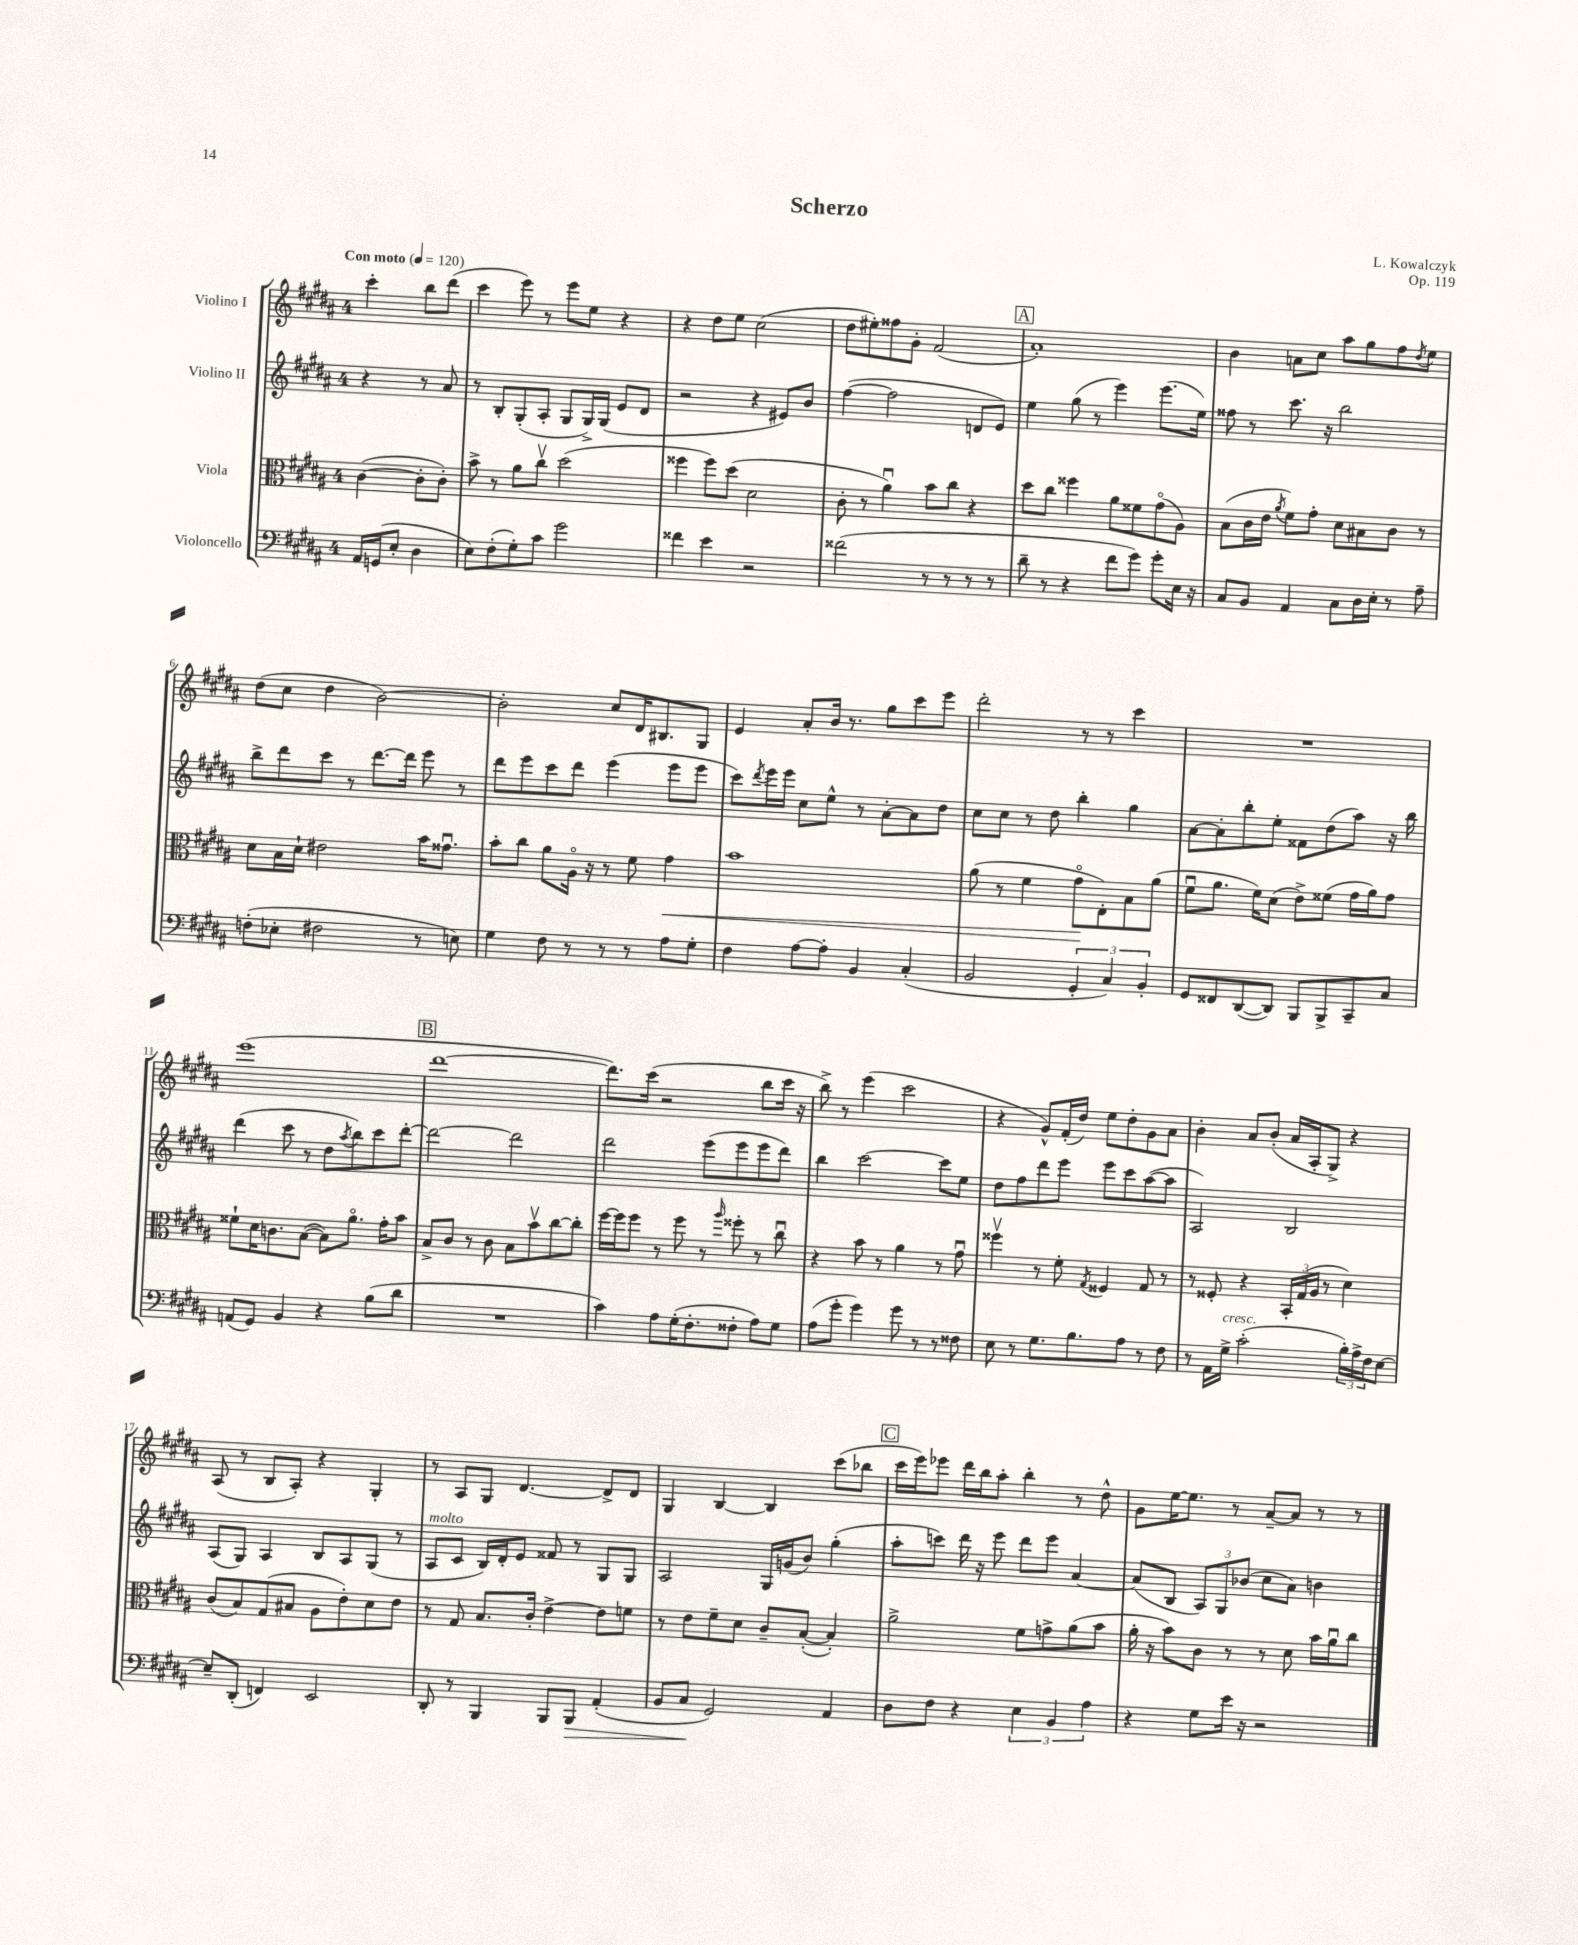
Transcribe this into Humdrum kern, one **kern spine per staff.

**kern	**kern	**kern	**kern
*staff4	*staff3	*staff2	*staff1
*clefF4	*clefC3	*clefG2	*clefG2
*k[f#c#g#d#a#]	*k[f#c#g#d#a#]	*k[f#c#g#d#a#]	*k[f#c#g#d#a#]
*M4/4	*M4/4	*M4/4	*M4/4
*MM120	*MM120	*MM120	*MM120
16AA#	([4c#	4r	4ccc#'
(16GG	.	.	.
8E'	.	.	.
4D#	8c#']	8r	8bb
.	8c#')	8a#	(8ddd#
=	=	=	=
8E)	8b^	8r	4ccc#
(8F#'	8r	8B'	.
8G#')	8a#	(8G#'	8eee)
8c#	8cc#v	8A#'	8r
2g#	(2dd#	8G#	8eee
.	.	16G#^)	8ee
.	.	(16G#	.
.	.	8e	4r
.	.	8d#	.
=	=	=	=
4f##	4ff##	2r	4r
4e	8ff##)	.	8dd#
.	(8dd#	.	8ee
2r	2d#	4r	(2cc#
.	.	8e#)	.
.	.	8b	.
=	=	=	=
(2f##	8c#'	([4ff#	8dd#
.	8r	.	8ee#')
.	4a#u)	2ff#]	8ff##
.	.	.	8g#'
8r	8b	.	(2f#
8r	8cc#	.	.
8r	4r	8d	.
8r	.	8e)	.
=	=	=	=
8d#~	8dd#	4ee	1a#')
8r	8cc#	.	.
4r	4ff##	(8gg#	.
.	.	8r	.
8f#	8a#	4eee)	.
8g#)	8f##	.	.
8g#'	(8g#o	(8.eee	.
16E	8A#)	.	.
16r	.	16ee)	.
=	=	=	=
8C#	(8B	8ff##	4b
8BB	16c#	8r	.
.	16e	.	.
.	8qa#	.	.
4AA#	8f#)	8.ccc#	8a
.	8g#'	.	8cc#
.	.	16r	.
8C#	8d#	2bb	8aa#
16D#	8B#	.	8gg#
16E'	.	.	.
8r	8c#	.	8ff#
.	.	.	8qdd#
8A#~	8r	.	8ee
=	=	=	=
(8F'	8d#	8bb^	(8dd#
8E-'	16B	8ddd#	8cc#
.	16d#`	.	.
2F#	2e#	8ccc#	4dd#
.	.	8r	.
.	.	[8.ddd#	[2b)
.	.	16ddd#]	.
8r	16b	8eee	.
.	8.g##u	.	.
8E)	.	8r	.
=	=	=	=
4G#	8b'	8ddd#	2b']
.	8cc#	8eee	.
8F#	8a#	8ccc#	.
8r	16A#o	8ddd#	.
.	16r	.	.
8r	8r	(4eee	8cc#
8r	8f#	.	16d#
.	.	.	8.B#
8A#	4g#	8eee	.
8G#'	.	8eee	8G#
=	=	=	=
4F#	1b	8ccc#)	4e
.	.	8qddd#	.
.	.	16eee	.
.	.	16eee	.
[8A#	.	8cc#	8a#'
8A#']	.	8ee^^	16b
.	.	.	8.r
4BB	.	8r	.
.	.	[8a#'	8gg#
(4C#'	.	8a#]	8ccc#
.	.	8dd#	8eee
=	=	=	=
2BB	(8a#	8cc#	2ddd#'
.	8r	8cc#	.
.	4f#	8r	.
.	.	8dd#	.
6GG#'	8g#o	4bb'	8r
.	8E')	.	8r
6C#)	.	.	.
.	8B	4gg#	4ccc#
6BB'	.	.	.
.	(8a#	.	.
=	=	=	=
8GG#	8f#u	[8a#	1r
8FF##	8.a#	8a#']	.
([8DD#	.	8bb'	.
.	16f#)	.	.
8DD#])	(8d#	8ee'	.
8BBB	8e^)	8f##	.
8BBB^	(8f##	(8dd#	.
8CC#~	16g#	8aa#)	.
.	16a#)	.	.
8C#	8g#	16r	.
.	.	16bb	.
=	=	=	=
(8AA	8f##`	(4ddd#	(1eee
8GG#)	16d#	.	.
.	8.c	.	.
4BB	.	8ccc#	.
.	([8B	8r	.
4r	8B])	8dd#	.
.	.	8qaa#	.
.	8.a#o	8bb)	.
(8B	.	8ccc#	.
.	16g#'	.	.
8d#	8b	[8ddd#'	.
=	=	=	=
1r	8B^	2ddd#_	[1ddd#
.	8c#	.	.
.	8r	.	.
.	8c#	.	.
.	8B	2ddd#]	.
.	8bv	.	.
.	[8cc#	.	.
.	8cc#']	.	.
=	=	=	=
4c#)	[16ff#	2ddd#	8.ddd#])
.	16ff#]	.	.
.	8ff#	.	.
.	.	.	(16ccc#
8A#	8r	.	2r
(16G#'	8ff#	.	.
8.F#'	.	.	.
.	8r	(8eee	.
.	16qqaa#	.	.
8F##'	8ff##'	8eee	.
8A#)	8r	8eee	8bb
8G#	8cc#u	8ddd#)	16ccc#
.	.	.	16r
=	=	=	=
(8A#	4r	4bb	8bb^)
8g#'	.	.	8r
4g#)	8b	[2ccc#	(4eee
.	8r	.	.
8g#	4a#	.	2ccc#
8r	.	.	.
8r	8r	8ccc#]	.
8F##	8g#u	8ee	.
=	=	=	=
8E	4ff##v	8dd#	4r
8r	.	8ff#	.
8.G#	8r	8ddd#	8g#^^)
.	8f#'	8eee	(16f#'
8.B	.	.	16dd#)
.	8qG#	.	.
.	4F##	8eee	8ee
8A#	.	8ccc#	8dd#'
8r	8G#	([8aa#	8g#
8F#	8r	8aa#]	8a#
=	=	=	=
8r	8r	2A#)	4b'
16AA#	8F##'	.	.
16G#^	.	.	.
(2c#'	4r	.	8a#
.	.	.	(8b'
.	24BB'	2B	16a#
.	(24G#	.	.
.	.	.	16A#'
.	24A#	.	.
.	8r	.	8G#^)
24B')	4d#)	.	4r
24A#^	.	.	.
24F#	.	.	.
[8E	.	.	.
=	=	=	=
8E~]	(8c#	(8A#	(8A#
(8DD#'	8B)	8G#)	8r
4FF)	(8G#	4A#	8B
.	8B#	.	8A#')
2EE	8A#	8B	4r
.	8e')	8A#	.
.	8d#	(8G#	4G#'
.	8e	8r	.
=	=	=	=
8DD#'	8r	8A#	8r
8r	8G#	8c#	8A#
4BBB	8.B	16B)	8G#
.	.	16d#'	.
.	.	8e	[4.d#
.	16c#'	.	.
8BBB	[4e^	8f##	.
8BBB	.	8r	.
(4AA#'	8e]	8G#	8d#^]
.	8f	8G#	8d#
=	=	=	=
8BB	8r	2A#	4G#
8C#	8e	.	.
2GG#)	8f#~	.	[4B
.	8d#	.	.
.	8c#~	16G#	4B]
.	.	(16g	.
.	([8B'	8b)	.
4AA#	4B'])	(4gg#'	(8ccc#
.	.	.	8bb-
=	=	=	=
8D#	2a#^	8aa#'	16ccc#
.	.	.	16eee)
8F#	.	8ccc)	8eee-
4r	.	16ddd#	16ddd#
.	.	16r	16bb
.	.	8eee	8aa#'
6E	8f#	8ddd#	4bb'
.	8g^	8eee	.
6BB	.	.	.
.	(8a#	[4a#	8r
6A#	.	.	.
.	8b	.	8dd#^^
=	=	=	=
4r	16a#'	(8a#]	8g#
.	16r	.	.
.	8b)	8B	[16ee
.	.	.	8.ee]
8G#	8c#	12A#)	.
.	.	12G#	.
16e	8r	.	8r
.	.	(12b-	.
16r	.	.	.
2r	8r	8cc#	[8a#~
.	8d#	8a#)	8a#]
.	16b	4b	8r
.	16a#u	.	.
.	8cc#	.	8r
==	==	==	==
*-	*-	*-	*-
